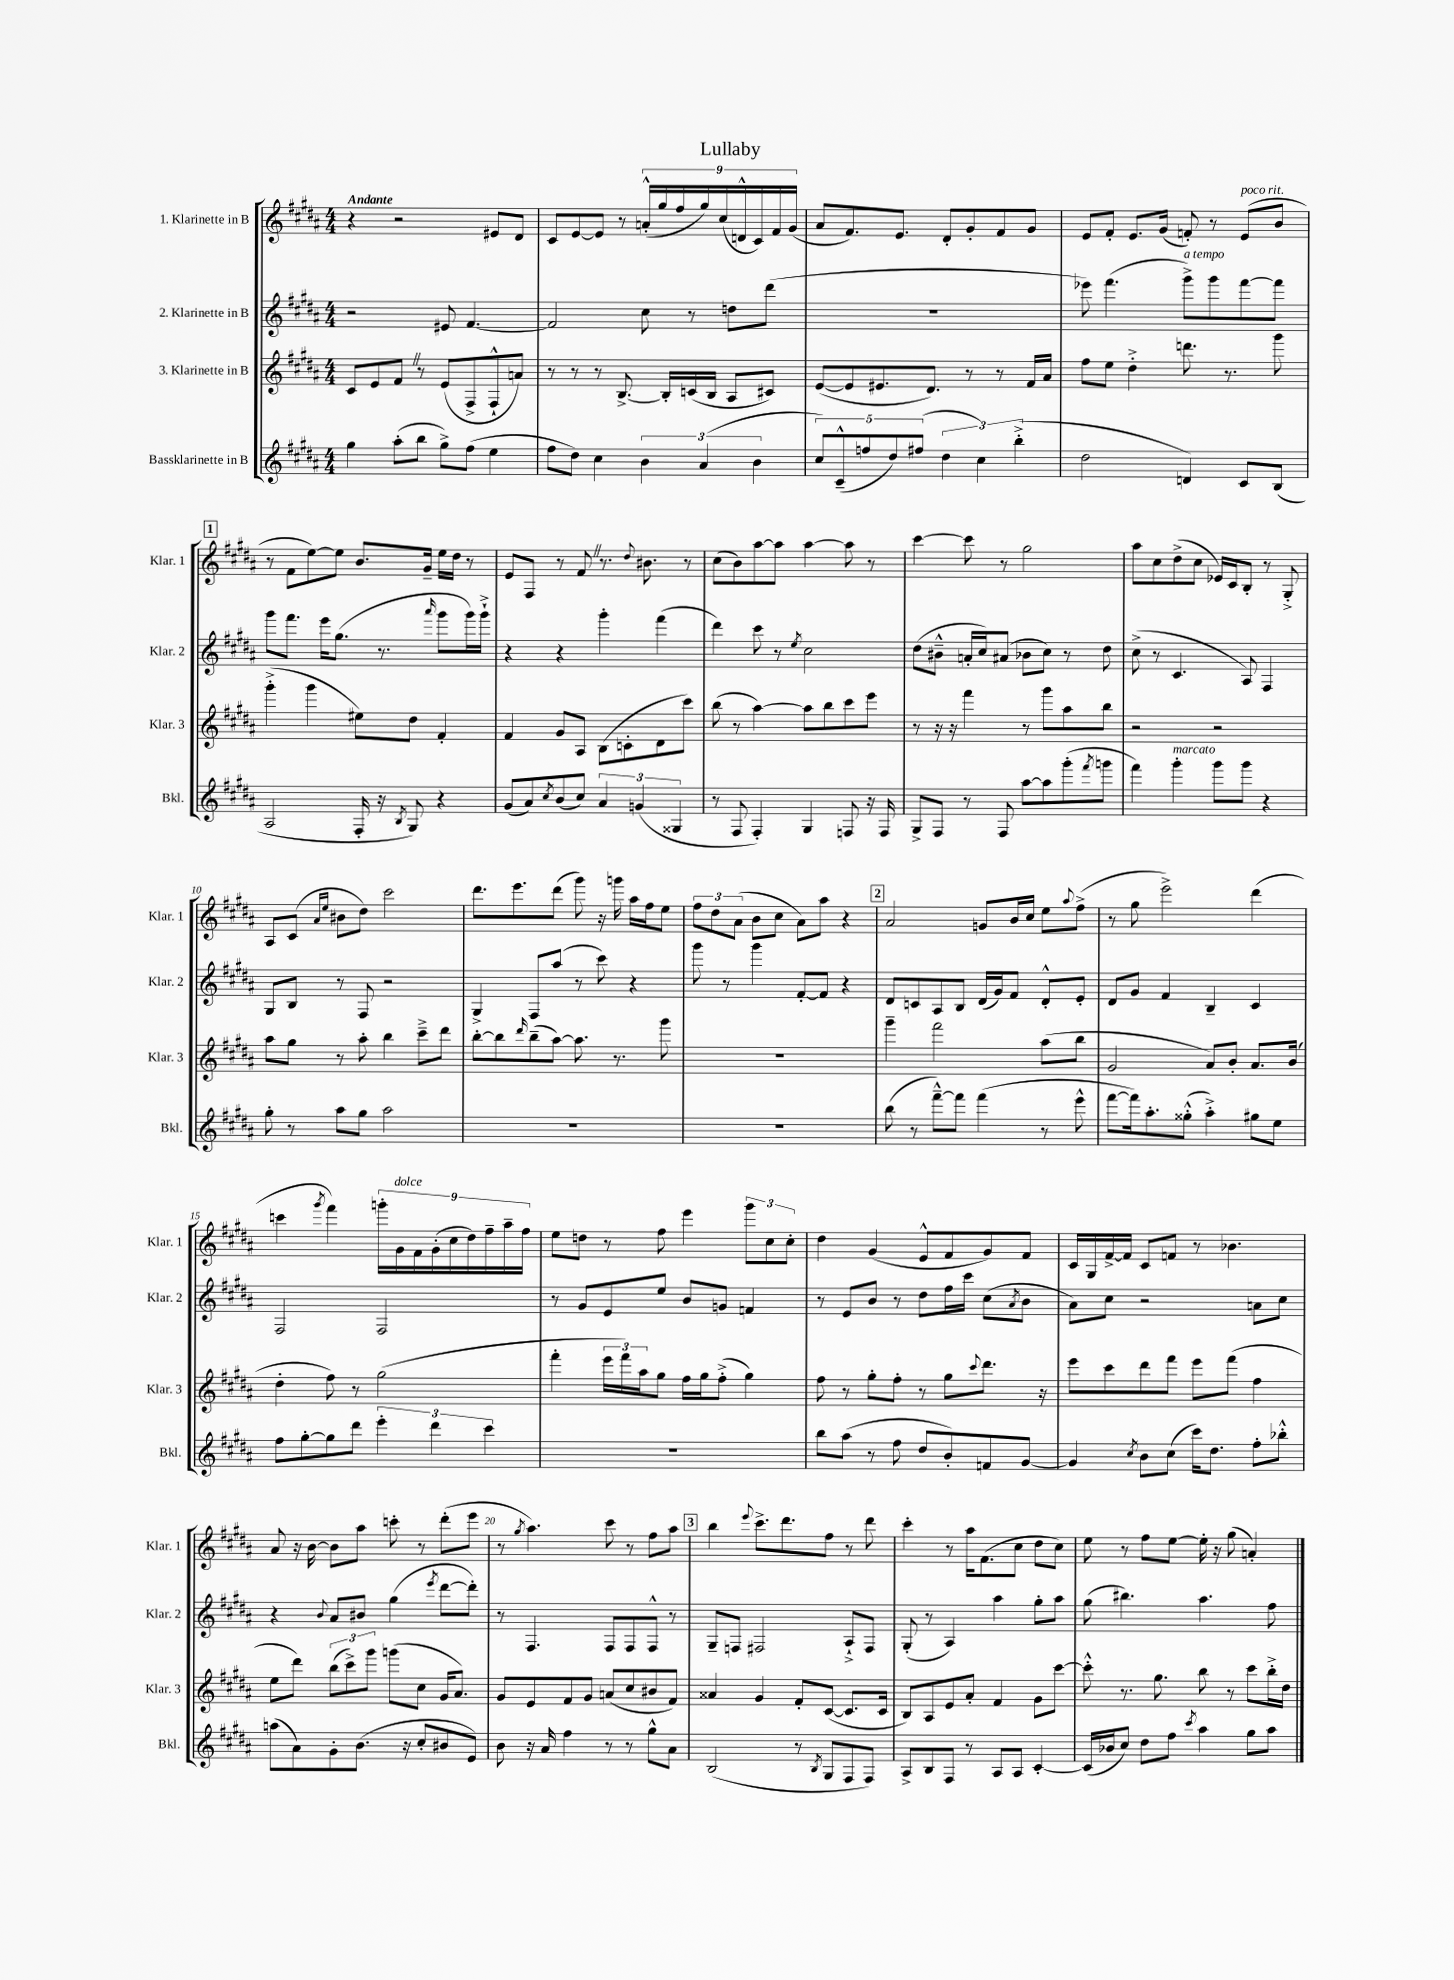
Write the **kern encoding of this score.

**kern	**kern	**kern	**kern
*staff4	*staff3	*staff2	*staff1
*clefG2	*clefG2	*clefG2	*clefG2
*k[f#c#g#d#a#]	*k[f#c#g#d#a#]	*k[f#c#g#d#a#]	*k[f#c#g#d#a#]
*M4/4	*M4/4	*M4/4	*M4/4
4gg#	8c#	2r	4r
.	8e	.	.
(8aa#'	8f#	.	2r
8bb	8r	.	.
8gg#^)	(8e	8e#	.
(8ff#	8F#^	[4.f#	.
4ee	8F#`^^	.	8e#
.	8a)	.	8d#
=	=	=	=
8ff#	8r	2f#]	8c#
8dd#)	8r	.	[8e
4cc#	8r	.	8e]
.	[8.B^	.	8r
6b	.	8cc#	(18a'^^
.	.	.	18gg#
.	16B']	.	.
.	.	.	18ff#
.	(16c	8r	.
(6a#	.	.	18gg#)
.	16B	.	.
.	.	.	(18cc#
.	8A#	8dd	.
.	.	.	18d^^
6b	.	.	18c#)
.	8c#)	(8ddd#	.
.	.	.	18f#
.	.	.	(18g#
=	=	=	=
10cc#)	([8e	1r	8a#
(10c#~^^	.	.	.
.	8e]	.	8.f#)
10ff	.	.	.
.	8.e#	.	.
10dd#)	.	.	.
.	.	.	8.e
(10ff#	.	.	.
.	8.d#)	.	.
6dd#	.	.	8d#'
.	8r	.	8g#'
6cc#)	.	.	.
.	8r	.	8f#
(6bb'^	.	.	.
.	16f#	.	8g#
.	16a#	.	.
=	=	=	=
2dd#	8ff#	8eee-)	8e
.	8ee	(4.fff#	8f#'
.	4dd#'^	.	8.e
.	.	.	(16g#
4d)	8.ddd	8ggg#^)	8f')
.	.	8ggg#	8r
.	8.r	.	.
8c#	.	[8fff#	(8e
(8B	8ggg#	8fff#]	8b
=	=	=	=
2A#	(4ggg#'^	8ggg#	8r
.	.	8.fff#	8f#
.	4ggg#	.	[8ee)
.	.	16eee	.
.	.	(8.gg#	8ee]
16F#'	8ee#)	.	8.b
16r	.	8.r	.
8qB	.	.	.
8G#)	8dd#	.	.
.	.	.	16g#~
.	.	16qqaaa#	.
4r	4f#'	8ggg#	16ee
.	.	.	16dd#
.	.	16ggg#)	8r
.	.	16ggg#`^	.
=	=	=	=
(8g#	4f#	4r	8e
8a#)	.	.	8F#
8qcc#	.	.	.
(8b	8g#	4r	8r
8cc#)	8A#	.	8f#
6a#	(8B	4ggg#'	8.r
.	8c'	.	.
(6g	.	.	.
.	.	.	8qqdd#
.	.	.	8.b#
.	8d#	(4fff#	.
6G##	.	.	.
.	8ccc#)	.	8r
=	=	=	=
8r	(8bb	4ddd#)	(8cc#
8F#	8r	.	8b)
4F#')	[4aa#)	8ccc#	[8aa#
.	.	8r	8aa#]
.	.	8qee	.
4G#	8aa#]	2cc#	[4aa#
.	8bb	.	.
8F	8ccc#	.	8aa#]
16r	8eee	.	8r
16F	.	.	.
=	=	=	=
8G#^	8r	(8dd#	[4ccc#
8F#	16r	8b#~^^	.
.	16r	.	.
8r	4fff#	16a'	8ccc#]
.	.	16cc#)	.
8F#	.	(8a#	8r
[8aa#	8r	8b-	2gg#
8aa#]	8ggg#	8cc#)	.
(8ggg#'	8aa#	8r	.
8qfff#	.	.	.
8ggg	8bb	8dd#	.
=	=	=	=
4fff#)	2r	(8cc#^	8aa#
.	.	8r	8cc#
4ggg#'	.	4.c#	(8dd#^
.	.	.	8cc#
8ggg#	2r	.	16e-)
.	.	.	16c#
8ggg#	.	8A#)	8B'
4r	.	4F#	8r
.	.	.	8G#'^
=	=	=	=
8gg#'	8aa#	8G#	8A#
8r	8gg#	8B	(8c#
.	.	.	16qqa#
.	.	.	16qqee
8aa#	8r	8r	8b#
8gg#	8aa#'	8F#	8dd#)
2aa#	4bb	2r	2ccc#
.	8ccc#~^	.	.
.	8ddd#	.	.
=	=	=	=
1r	[8bb'	4G#^	8.ddd#
.	8bb]	.	.
.	.	.	8.eee
.	16qqddd#	.	.
.	(8bb~	8F#	.
.	[8aa#)	(8aa#	(8ddd#
.	8.aa#]	8r	8ggg#)
.	.	8ccc#)	16r
.	8.r	.	16ggg
.	.	4r	16aa#
.	.	.	16ff#
.	8ggg#	.	8ee
=	=	=	=
1r	1r	8ggg#	12ff#
.	.	.	12dd#
.	.	8r	.
.	.	.	(12a#
.	.	4ggg#	8b
.	.	.	8cc#
.	.	[8f#'	8a#)
.	.	8f#]	8aa#
.	.	4r	4r
=	=	=	=
(8bb	4ggg#~	8d#	2a#
8r	.	8c	.
[8fff#~^^)	2fff#	8A#	.
8fff#]	.	8B	.
(4fff#	.	(16d#	8g
.	.	16g#)	.
.	.	8f#	16b
.	.	.	16cc#
8r	(8aa#	8d#'^^	8ee
.	.	.	8qqaa#
8eee^^	8bb	8e'	(8ff#^
=	=	=	=
[8fff#	2g#	8d#	8r
16fff#])	.	8g#	8gg#
8.aa#'	.	.	.
.	.	4f#	2eee^)
(8gg##'^^	.	.	.
4aa#'^)	8a#)	4B~	.
.	8b'	.	.
8gg#	8.a#	4c#	(4ddd#
8ee	.	.	.
.	(16b	.	.
=	=	=	=
8ff#	4dd#'	2F#	4ccc
[8gg#'	.	.	.
.	.	.	8qggg#
8gg#]	8ff#)	.	4fff#)
8ddd#	8r	.	.
6eee'	(2gg#	2F#	18ggg'
.	.	.	18g#
.	.	.	18f#
6ddd#	.	.	(18g#'
.	.	.	18cc#
.	.	.	18dd#)
6ccc#	.	.	18ff#~
.	.	.	18aa#~
.	.	.	18ff#
=	=	=	=
1r	4fff#'	8r	8ee
.	.	8g#	8dd
.	24eee	8e	8r
.	24fff#)	.	.
.	24aa#	.	.
.	8gg#	8ee	8ff#
.	16ff#	8b	4eee
.	16gg#	.	.
.	(8ff#'^	8g	.
.	4gg#)	4f	12ggg#
.	.	.	12cc#
.	.	.	12cc#'
=	=	=	=
8bb	8ff#	8r	4dd#
(8aa#	8r	8e	.
8r	8gg#'	8b	(4g#
8ff#	8ff#'	8r	.
8dd#	8r	8dd#	8e^^
8b')	8gg#	16ff#	8f#
.	.	16ccc#	.
.	8qqccc#	.	.
8f	8.ddd#	(8cc#	8g#)
.	.	8qa#	.
[8g#	.	8b	8f#
.	16r	.	.
=	=	=	=
4g#]	8eee	8a#)	16c#
.	.	.	16G#
.	8ccc#	8cc#	[16f#^
.	.	.	16f#]
8qcc#	.	.	.
8b	8ddd#	2r	8c#
(8cc#	8fff#	.	8f
16ccc#)	8eee	.	8r
8.dd#	.	.	.
.	(8fff#	.	4.b-
8ff#'	4ff#	8a	.
8bb-'^^	.	8cc#	.
=	=	=	=
(8aa	8ee	4r	8a#
8a#)	8ddd#)	.	16r
.	.	.	[16b
.	.	8qqb	.
8g#'	(12bb	8a#	8b]
.	12ccc#^)	.	.
(8.b	.	8b#	8aa#
.	12ggg#	.	.
.	(8ggg	(4gg#	8ccc'
16r	.	.	.
8cc#'	8cc#	.	8r
.	.	8qeee	.
8b#	16g#	[8ddd#	(8ddd#'
.	8.a#)	.	.
8e)	.	8ddd#'])	8eee
=	=	=	=
8b	8g#	8r	8r
.	.	.	8qgg#
16r	8e	4.F#	4.aa#)
16a#	.	.	.
4ff#	8f#	.	.
.	8g#	.	.
8r	(8a	8F#	8ccc#
8r	8cc#	8F#	8r
8gg#^^	8b#	8F#^^	8ff#
8a#	8f#)	8r	8aa#
=	=	=	=
(2B	4a##	8G#~	4bb
.	.	8F	.
.	.	.	8qqeee
.	4g#	2F#	8.ccc#^
.	.	.	8.ddd#
8r	8f#'	.	.
8qB	.	.	.
8G#	([8c#	.	8ff#
8F#	8.c#]	8A#`^	8r
8F#)	.	8F#	8ddd#
.	16c#	.	.
=	=	=	=
8A#^	8B)	(8G#'	4ccc#'
8B	8A#	8r	.
8F#	8e	4A#)	8r
8r	8a#'	.	16aa#
.	.	.	(8.f#
8A#	4f#	4aa#	.
8A#	.	.	8cc#
[4c#'	8g#	8gg#'	8dd#
.	[8ccc#	8aa#	8cc#)
=	=	=	=
(16c#]	8ccc#'^^]	(8gg#	8ee
16b-	.	.	.
8cc#)	8.r	4.bb#)	8r
8dd#	.	.	8ff#
.	8.gg#	.	.
8ff#	.	.	[8ee
8qccc#	.	.	.
4aa#	8bb	4.aa#	16ee']
.	.	.	16r
.	8r	.	(8gg#
8gg#	8ccc#	.	4a')
8aa#	16bb'^	8ff#	.
.	16dd#	.	.
==	==	==	==
*-	*-	*-	*-
